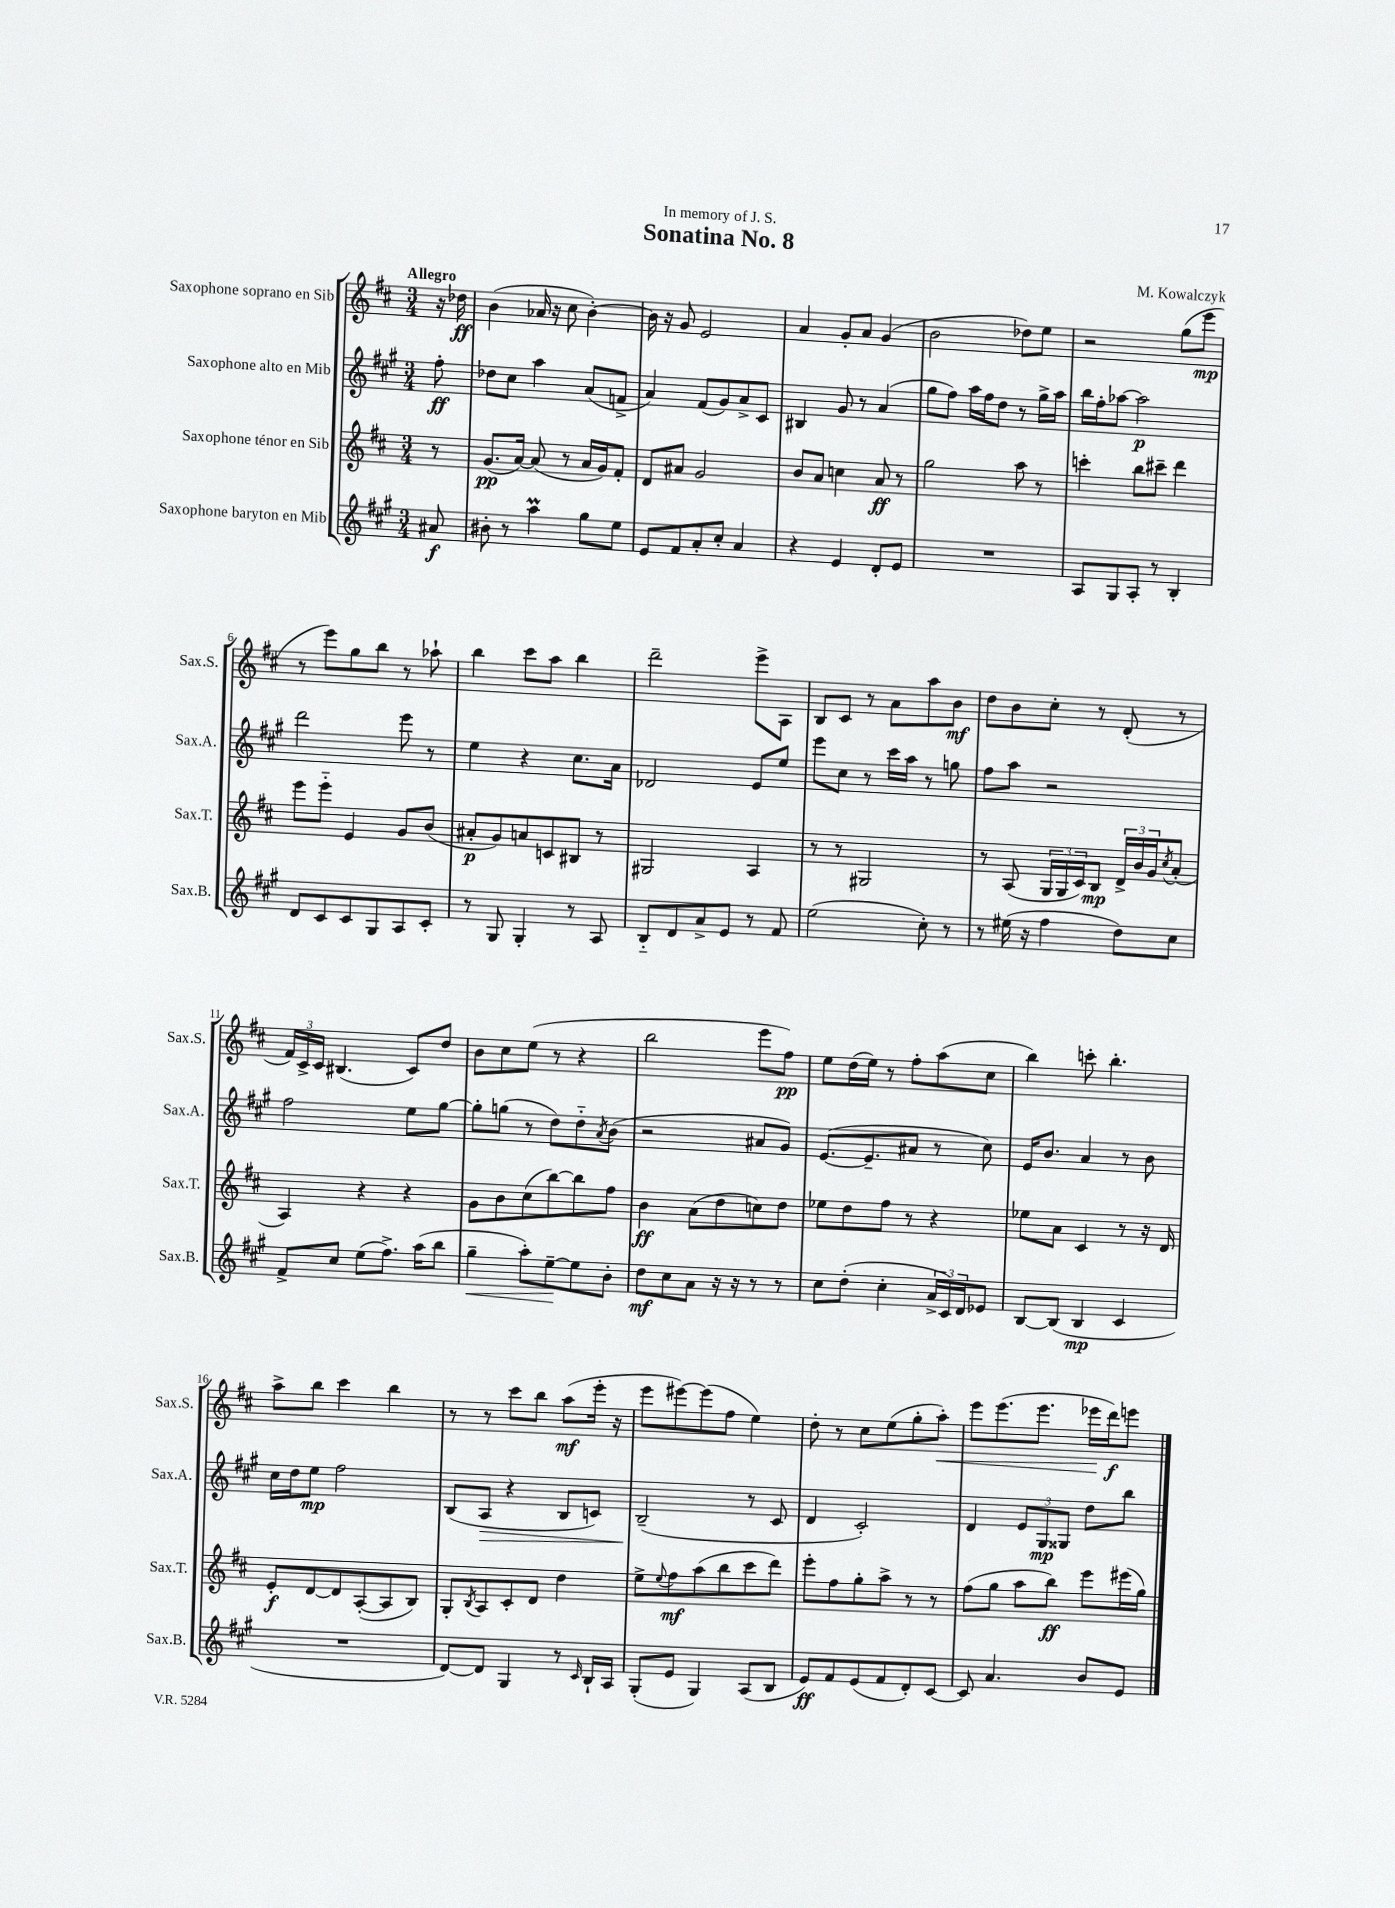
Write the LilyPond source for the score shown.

\header { title = "Sonatina No. 8" composer = "M. Kowalczyk" dedication = "In memory of J. S." }
<<
\new StaffGroup <<
\new Staff = "s0" \with { instrumentName = "Saxophone soprano en Sib" shortInstrumentName = "Sax.S." } {
    \clef treble \key d \major \numericTimeSignature \time 3/4 \partial 8 \tempo "Allegro"
    r16 des''16\ff |
    b'4( aes'16 r16 cis''8 b'4~-.) |
    b'16 r16 g'8 e'2 |
    a'4 g'8-. a'8 g'4( |
    b'2 des''8) e''8 |
    r2 g''8( e'''8\mp |
    r8 e'''8) g''8 b''8 r8 aes''8-! |
    b''4 cis'''8 a''8 b''4 |
    d'''2-- e'''8-> a8 |
    b8 cis'8 r8 a'8 a''8 b'8\mf |
    d''8 b'8 cis''8-. r8 d'8-.( r8 |
    \tuplet 3/2 { fis'16) cis'16-> cis'16 } bis4.( cis'8) d''8 |
    b'8 cis''8 e''8( r8 r4 |
    b''2 e'''8 fis''8\pp) |
    e''8 d''16( e''16) r8 fis''8-. a''8( cis''8 |
    b''4) c'''8-. b''4.-. |
    a''8-> b''8 cis'''4 b''4 |
    r8 r8 cis'''8 b''8 a''8\mf( e'''16-. r16 |
    e'''8 eis'''8~) eis'''8( fis''8 e''4) |
    d''8-. r8 cis''8 e''8( g''8-. a''8-.\<) |
    e'''8 e'''8.( e'''8. ees'''16\! d'''16\f) e'''8 \bar "|." |
}
\new Staff = "s1" \with { instrumentName = "Saxophone alto en Mib" shortInstrumentName = "Sax.A." } {
    \clef treble \key a \major \numericTimeSignature \time 3/4 \partial 8
    fis''8-.\ff |
    des''8 cis''8 a''4 a'8( f'8-> |
    a'4) fis'8( gis'8) a'8-> cis'8 |
    bis4 gis'8 r8 a'4( |
    gis''8 fis''8) a''16 fis''16 d''8 r8 gis''16-> a''16 |
    b''16 fis''16-. aes''8~ aes''2\p |
    d'''2 e'''8 r8 |
    e''4 r4 cis''8. a'16 |
    des'2 e'8 e''8 |
    e'''8 cis''8 r8 cis'''16 a''16 r8 g''8 |
    fis''8 a''8 r2 |
    fis''2 e''8 gis''8~ |
    gis''8-. g''8( r8 d''8) d''8-_ \acciaccatura { a'8 } b'8( |
    r2 ais'8 gis'8) |
    e'8.~( e'8.-- ais'8 r8 cis''8) |
    e'16 b'8. a'4 r8 b'8 |
    cis''16 d''16 e''8\mp fis''2 |
    b8( a8\> r4 b8 c'8) |
    b2--\!( r8 cis'8 |
    d'4 cis'2-.) |
    d'4 \tuplet 3/2 { e'8 gis8\mp gisis8 } d''8 b''8 \bar "|." |
}
\new Staff = "s2" \with { instrumentName = "Saxophone ténor en Sib" shortInstrumentName = "Sax.T." } {
    \clef treble \key d \major \numericTimeSignature \time 3/4 \partial 8
    r8 |
    g'8.\pp( a'16~) a'8( r8 a'16 g'16) fis'8-. |
    d'8 ais'8 g'2 |
    b'8 a'8 c''4 a'8\ff r8 |
    g''2 a''8 r8 |
    c'''4-. b''8 cis'''8-- d'''4 |
    e'''8 e'''8-_ e'4 g'8 b'8( |
    ais'8-.\p g'8) a'8 c'8 bis8 r8 |
    gis2 a4 |
    r8 r8 gis2 |
    r8 a8( \tuplet 3/2 { g16 g16 cis'16) } b8\mp \tuplet 3/2 { d'16-> b'16 g'16 } \acciaccatura { cis''8 } a'8-.( |
    a4) r4 r4 |
    g'8 b'8 cis''8( b''8~) b''8 fis''8 |
    b'4\ff a'8( d''8 c''8) d''8 |
    ees''8 d''8 fis''8 r8 r4 |
    ees''8 a'8 cis'4 r8 r16 d'16 |
    e'8-.\f d'8~ d'8 a8~-.( a8 b8) |
    g8-. \acciaccatura { b8 } a8 cis'8-. d'8 d''4 |
    e''8-> \appoggiatura { e''8 } fis''8\mf a''8( b''8 cis'''8 d'''8) |
    e'''8-. fis''8 g''8-. a''8-> r8 r8 |
    fis''8( g''8 a''8 b''8\ff) e'''8 eis'''16( g''16) \bar "|." |
}
\new Staff = "s3" \with { instrumentName = "Saxophone baryton en Mib" shortInstrumentName = "Sax.B." } {
    \clef treble \key a \major \numericTimeSignature \time 3/4 \partial 8
    ais'8\f |
    bis'8-. r8 a''4\prall gis''8 e''8 |
    e'8 fis'8 a'8-. cis''8-. a'4 |
    r4 e'4 d'8-. e'8 |
    R2. |
    a8 gis8 a8-. r8 b4-. |
    d'8 cis'8 cis'8 gis8 a8 cis'8-. |
    r8 gis8 gis4-. r8 a8 |
    b8-_ d'8 a'8-> e'8 r8 fis'8 |
    e''2( cis''8-.) r8 |
    r8 eis''16( r16 fis''4 d''8) cis''8 |
    fis'8-> cis''8 e''8( fis''8.->) a''16( b''8 |
    gis''4--\< a''8-.) e''8~--\! e''8 b'8-. |
    d''8\mf cis''8 a'8 r16 r16 r8 r8 |
    cis''8 d''8-.( cis''4-. \tuplet 3/2 { a'16-> cis'16) d'16 } ees'8 |
    b8~ b8( b4\mp cis'4 |
    R2. |
    d'8~) d'8 gis4 r8 \grace { cis'16 } b16-! a16 |
    gis8-.( e'8 gis4) a8( b8 |
    e'8\ff) fis'8 e'8( fis'8 d'8-.) cis'8~ |
    cis'8 a'4. b'8 e'8 \bar "|." |
}
>>
>>
